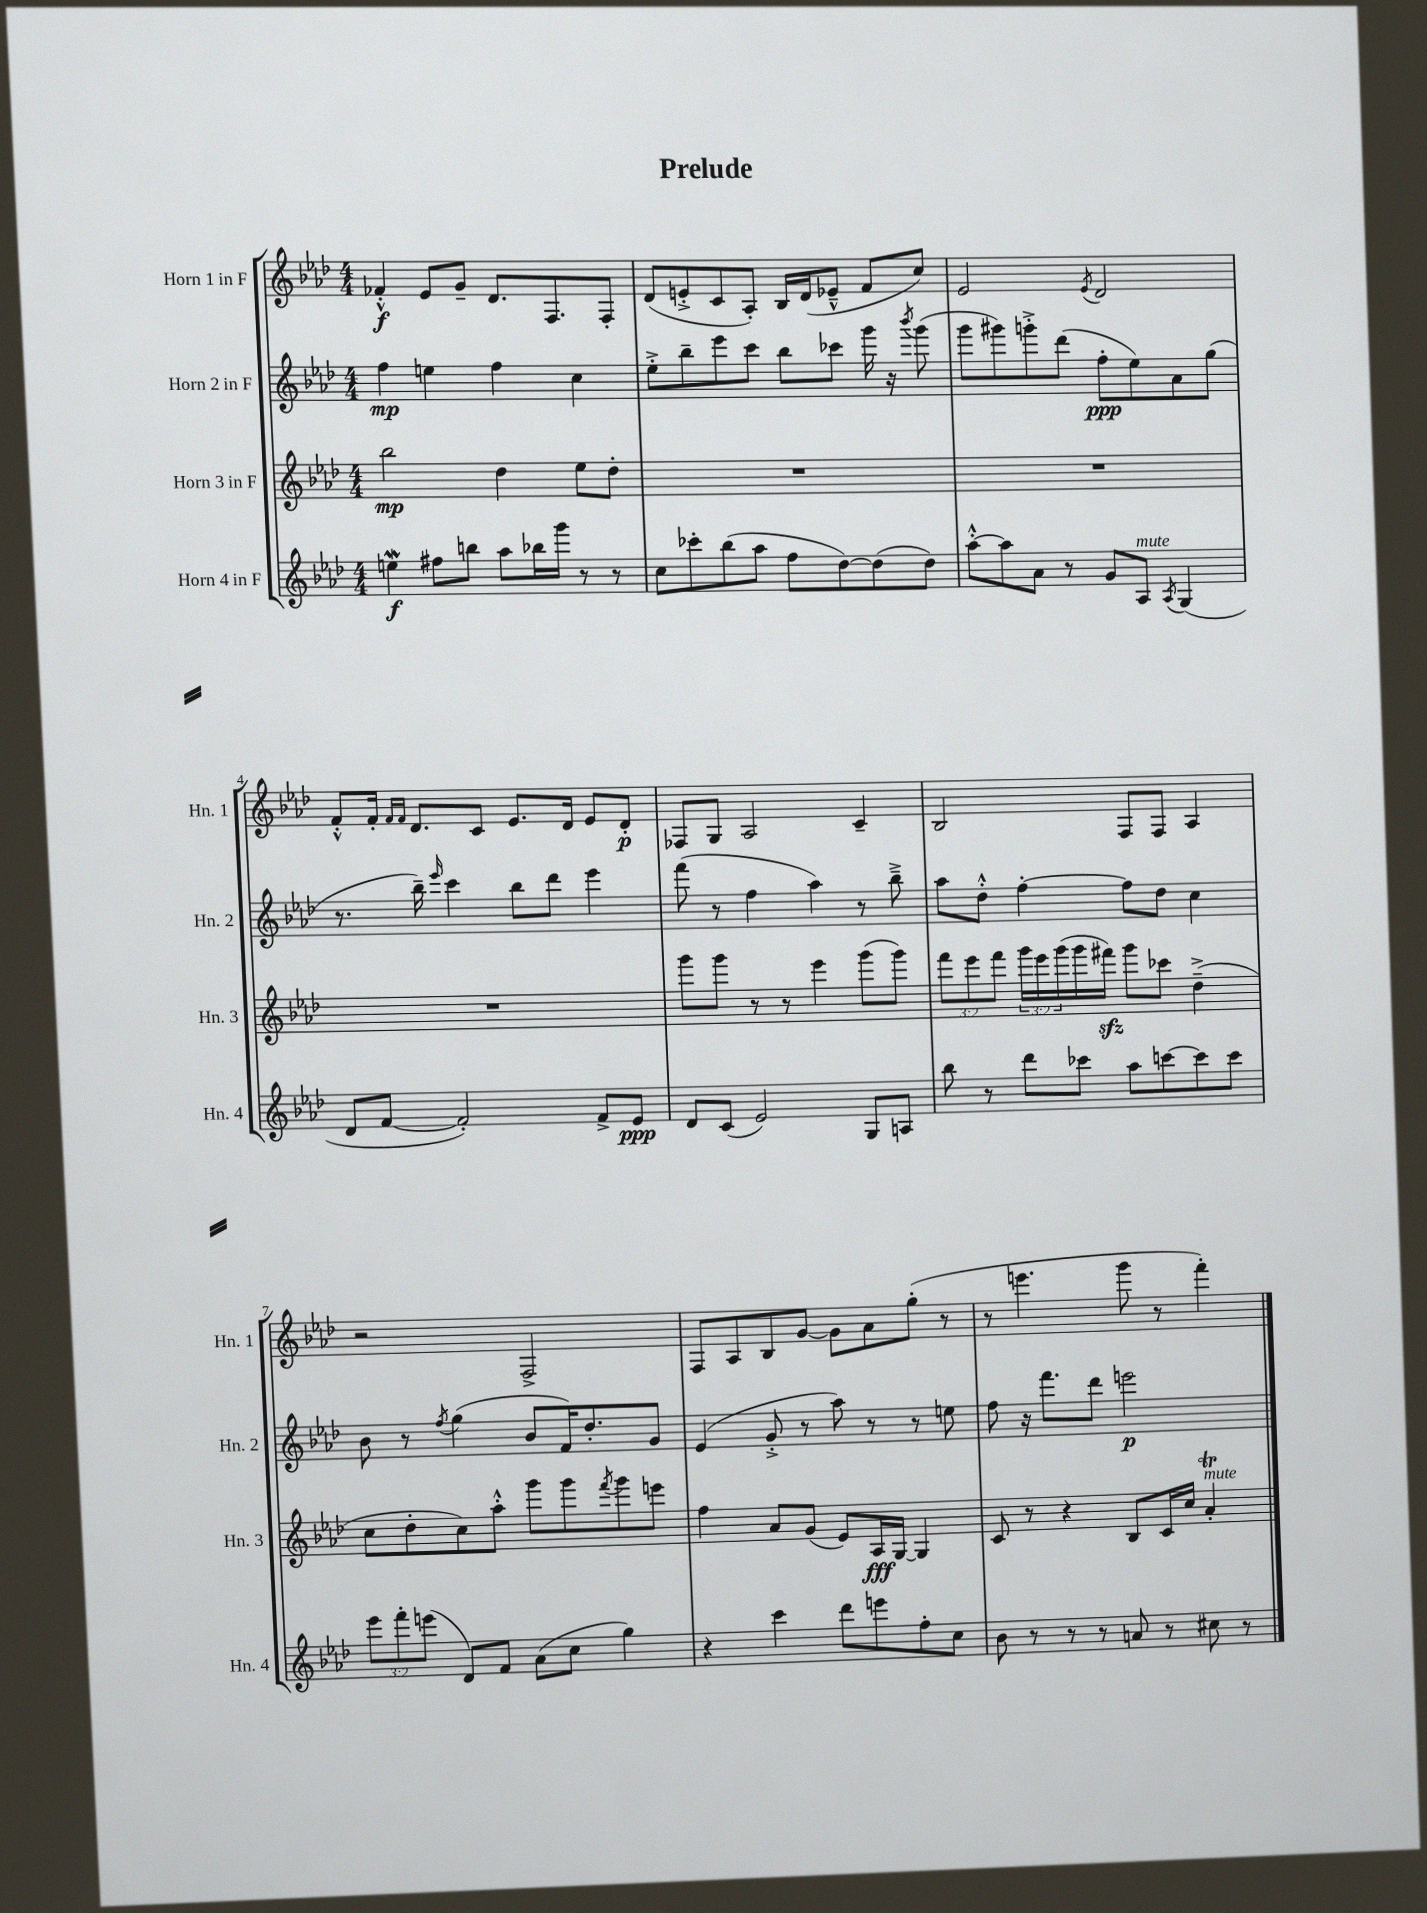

**kern	**dynam	**kern	**dynam	**kern	**dynam	**kern	**dynam
*part4	*part4	*part3	*part3	*part2	*part2	*part1	*part1
*staff4	*staff4	*staff3	*staff3	*staff2	*staff2	*staff1	*staff1
*I"Horn 4 in F	*	*I"Horn 3 in F	*	*I"Horn 2 in F	*	*I"Horn 1 in F	*
*I'Hn. 4	*	*I'Hn. 3	*	*I'Hn. 2	*	*I'Hn. 1	*
*clefG2	*	*clefG2	*	*clefG2	*	*clefG2	*
*k[b-e-a-d-]	*	*k[b-e-a-d-]	*	*k[b-e-a-d-]	*	*k[b-e-a-d-]	*
*M4/4	*	*M4/4	*	*M4/4	*	*M4/4	*
=1	=1	=1	=1	=1	=1	=1	=1
4eenW\	f	2bb-\	mp	4ff\	mp	4f-X'^^/	f
8ff#X\L	.	.	.	4een\	.	8e-/L	.
8bbn\J	.	.	.	.	.	8g~/J	.
8aa-\L	.	4dd-\	.	4ff\	.	8.d-/L	.
16bb-X\L	.	.	.	.	.	.	.
16ggg\JJ	.	.	.	.	.	8.F/	.
8r	.	8ee-\L	.	4cc\	.	.	.
8r	.	8dd-'\J	.	.	.	8F'/J	.
=2	=2	=2	=2	=2	=2	=2	=2
8cc\L	.	1r	.	8ee-'^\L	.	(8d-/L	.
8ccc-X'\	.	.	.	8bb-~\	.	8en'^/	.
(8bb-\	.	.	.	8eee-\	.	8c/	.
8aa-\J	.	.	.	8ccc\J	.	8A-'/J)	.
8ff\L	.	.	.	8bb-\L	.	16B-/LL	.
.	.	.	.	.	.	(16d-/J	.
[8dd-\)	.	.	.	8ccc-X\J	.	8e-X~^^/J	.
(8dd-\]	.	.	.	16ggg\	.	8f/L	.
.	.	.	.	16r	.	.	.
.	.	.	.	8qbbb-/	.	.	.
8dd-\J)	.	.	.	(8ggg\	.	8cc/J)	.
=3	=3	=3	=3	=3	=3	=3	=3
[8aa-'^^\L	.	1r	.	8ggg\L	.	2e-/	.
8aa-\]	.	.	.	8ggg#X\)	.	.	.
8a-\J	.	.	.	8gggn'^\	.	.	.
8r	.	.	.	(8ddd-\J	.	.	.
.	.	.	.	.	.	8qe-/	.
8g/L	.	.	.	8ff'\L	ppp	2d-/	.
!LO:TX:a:i:t=mute	!	!	!	!	!	!	!
8A-/J	.	.	.	8ee-\)	.	.	.
8qA-/	.	.	.	.	.	.	.
(4G/	.	.	.	8a-\	.	.	.
.	.	.	.	(8gg\J	.	.	.
!!LO:LB:g=z
=4	=4	=4	=4	=4	=4	=4	=4
8d-/L	.	1r	.	8.r	.	8f'^^/L	.
[8f/J	.	.	.	.	.	16f'/Jk	.
.	.	.	.	.	.	16qqf/LL	.
.	.	.	.	.	.	16qqf/JJ	.
.	.	.	.	16bb-~\)	.	8.d-/L	.
.	.	.	.	16qqeee-/	.	.	.
2f'/])	.	.	.	4ccc\	.	.	.
.	.	.	.	.	.	8c/J	.
.	.	.	.	8bb-\L	.	8.e-/L	.
.	.	.	.	8ddd-\J	.	.	.
.	.	.	.	.	.	16d-/Jk	.
8f^/L	.	.	.	4eee-\	.	8e-/L	.
8e-/J	ppp	.	.	.	.	8d-'/J	p
=5	=5	=5	=5	=5	=5	=5	=5
8d-/L	.	8ggg\L	.	(8fff\	.	8F-X/L	.
(8c/J	.	8ggg\J	.	8r	.	8G/J	.
2e-/)	.	8r	.	4ff\	.	2A-/	.
.	.	8r	.	.	.	.	.
.	.	4eee-\	.	4aa-\)	.	.	.
8G/L	.	(8ggg\L	.	8r	.	4c~/	.
8An/J	.	8ggg\J)	.	8bb-~^\	.	.	.
=6	=6	=6	=6	=6	=6	=6	=6
8bb-\	.	12fff\L	.	8aa-\L	.	2B-/	.
.	.	12eee-\	.	.	.	.	.
8r	.	.	.	8dd-'^^\J	.	.	.
.	.	12fff\J	.	.	.	.	.
8ddd-\L	.	24ggg\LL	.	[4ff'\	.	.	.
.	.	24eee-\	.	.	.	.	.
.	.	(24ggg\	.	.	.	.	.
8ccc-X\J	.	16ggg\	.	.	.	.	.
.	.	16fff#Xzz\JJ)	.	.	.	.	.
8aa-\L	.	8ggg\L	.	8ff\L]	.	8F/L	.
[8cccn\	.	8ccc-X\J	.	8dd-\J	.	8F/J	.
8ccc\]	.	(4dd-~^\	.	4cc\	.	4A-/	.
8ccc\J	.	.	.	.	.	.	.
!!LO:LB:g=z
=7	=7	=7	=7	=7	=7	=7	=7
12eee-\L	.	8cc\L	.	8b-\	.	2r	.
12fff'\	.	.	.	.	.	.	.
.	.	8dd-'\	.	8r	.	.	.
(12eeen\J	.	.	.	.	.	.	.
.	.	.	.	8qff/	.	.	.
8d-/L)	.	8cc\)	.	(4gg\	.	.	.
8f/J	.	8aa-'^^\J	.	.	.	.	.
(8a-\L	.	8ggg\L	.	8b-/L	.	2F^/	.
8cc\J	.	8ggg\	.	16f/K)	.	.	.
.	.	.	.	8.dd-'/	.	.	.
.	.	8qfff/	.	.	.	.	.
4gg\)	.	8ggg\	.	.	.	.	.
.	.	8eeen\J	.	8g/J	.	.	.
=8	=8	=8	=8	=8	=8	=8	=8
4r	.	4ff\	.	(4e-/	.	8F/L	.
.	.	.	.	.	.	8A-/	.
4ccc\	.	8a-/L	.	8g'^/	.	8B-/	.
.	.	(8g/J	.	8r	.	[8g/J	.
8ddd-\L	.	8e-/L)	.	8aa-\)	.	8g\L]	.
8eeen\	.	16A-/L	fff	8r	.	8a-\	.
.	.	[16G/JJ	.	.	.	.	.
8ff'\	.	4G/]	.	8r	.	(8gg'\J	.
8cc\J	.	.	.	8een\	.	8r	.
=9	=9	=9	=9	=9	=9	=9	=9
8b-\	.	8c/	.	8ff\	.	8r	.
8r	.	8r	.	16r	.	4.eeen\	.
.	.	.	.	8.fff\L	.	.	.
8r	.	4r	.	.	.	.	.
8r	.	.	.	8ddd-\J	.	.	.
8an/	.	8B-/L	.	2eeen\	p	8ggg\	.
8r	.	16c/L	.	.	.	8r	.
.	.	16cc/JJ	.	.	.	.	.
!	!	!LO:TX:a:i:t=mute	!	!	!	!	!
8cc#X\	.	4a-T'/	.	.	.	4fff'\)	.
8r	.	.	.	.	.	.	.
==	==	==	==	==	==	==	==
*-	*-	*-	*-	*-	*-	*-	*-
